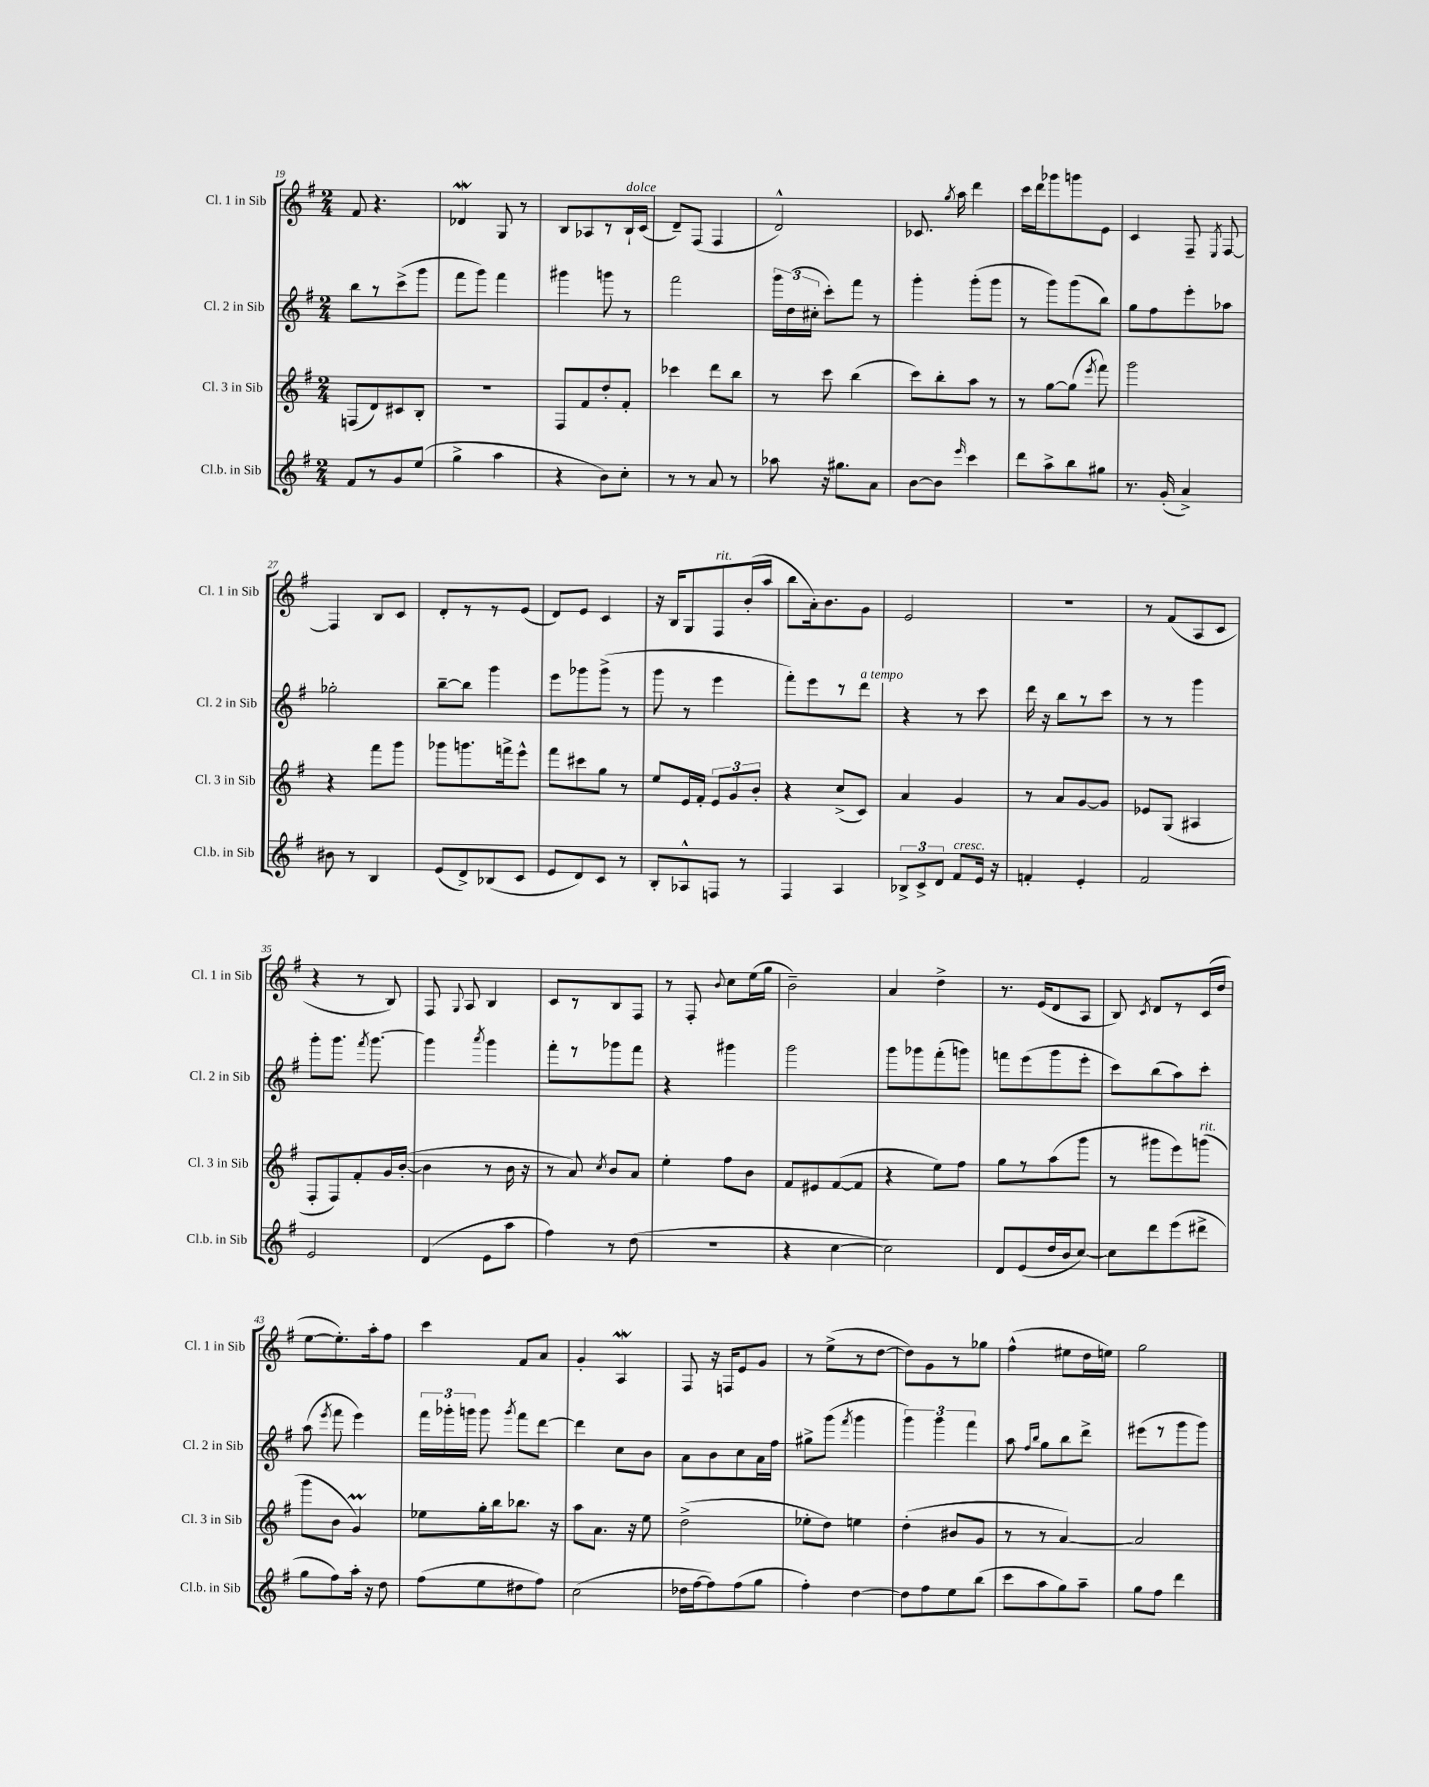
<<
\new StaffGroup <<
\new Staff = "s0" \with { instrumentName = "Cl. 1 in Sib" shortInstrumentName = "Cl. 1 in Sib" } {
    \clef treble \key g \major \numericTimeSignature \time 2/4
    \autoBeamOff fis'8 r4. |
    des'4\mordent g8 r8 |
    b8[ aes8 r8 b16-!^\markup { \italic "dolce" } c'16]( |
    d'8[--) fis8]( fis4 |
    d'2-^) |
    ces'8. \acciaccatura { g''8 } a''16 d'''4 |
    c'''16[ d'''16 ges'''8 g'''8 e'8] |
    c'4 fis8-- \acciaccatura { e8 } fis8~ |
    fis4 b8[ c'8] |
    d'8[-. r8 r8 e'8]( |
    d'8[) e'8] c'4 |
    r16 b16[ g8 fis8^\markup { \italic "rit." } b'16-.( a''16] |
    b''8[ a'16-.) b'8. g'8] |
    e'2 |
    R2 |
    r8 fis'8[( a8 c'8] |
    r4 r8 b8) |
    fis8 \appoggiatura { g8 } a8 b4 |
    c'8[ r8 b8 fis8] |
    r8 fis8-. \appoggiatura { b'8 } c''8[ e''16( g''16] |
    b'2--) |
    a'4 d''4-> |
    r8. e'16[( d'8 a8] |
    b8) \acciaccatura { c'8 } d'8[ r8 c'16( d''16] |
    e''8[~ e''8.-.) a''16-. fis''8] |
    c'''4 fis'8[ a'8] |
    g'4-. a4\mordent |
    fis8 r16 f16[ e'8 g'8] |
    r8 e''8[->( r8 d''8]~ |
    d''8[) g'8 r8 ges''8] |
    fis''4-^( eis''8[ d''16 e''16]) |
    g''2 \bar "|." |
}
\new Staff = "s1" \with { instrumentName = "Cl. 2 in Sib" shortInstrumentName = "Cl. 2 in Sib" } {
    \clef treble \key g \major \numericTimeSignature \time 2/4
    \autoBeamOff b''8[ r8 c'''8->( g'''8] |
    fis'''8[ g'''8]) fis'''4 |
    gis'''4 g'''8 r8 |
    fis'''2 |
    \tuplet 3/2 { g'''16[ d''16( cis''16]-. } c'''8[-.) fis'''8] r8 |
    g'''4-. g'''8[-.( g'''8] |
    r8 g'''8[) g'''8( b''8]) |
    g''8[ fis''8 e'''8-. aes''8] |
    ges''2-. |
    b''8[~-- b''8] g'''4 |
    e'''8[ ges'''8 ges'''8]->( r8 |
    g'''8 r8 e'''4 |
    fis'''8[-.) e'''8 r8 d'''8]^\markup { \italic "a tempo" } |
    r4 r8 c'''8 |
    d'''16 r16 b''8[ r8 c'''8] |
    r8 r8 g'''4 |
    g'''8[-. g'''8.] \acciaccatura { fis'''8 } g'''8.~ |
    g'''4 \acciaccatura { a'''8 } g'''4 |
    fis'''8[-. r8 ges'''8 fis'''8] |
    r4 gis'''4 |
    g'''2 |
    g'''8[ ges'''8 fis'''8-.( g'''8]) |
    f'''8[ e'''8( g'''8 e'''8]-. |
    c'''8[) b''8( a''8) c'''8]-. |
    a''8( \acciaccatura { e'''8 } fis'''8 e'''4) |
    \tuplet 3/2 { fis'''16[ ges'''16-. g'''16] } g'''8 \acciaccatura { g'''8 } fis'''8[ d'''8]~ |
    d'''4 c''8[ b'8] |
    a'8[ b'8 c''8 a'16 fis''16] |
    gis''8[-> g'''8]( \acciaccatura { fis'''8 } g'''4 |
    \tuplet 3/2 { g'''4) g'''4 fis'''4 } |
    a''8 \grace { fis''16[ b''16] } g''8[ b''8 d'''8]-> |
    eis'''8[( r8 g'''8 g'''8]) \bar "|." |
}
\new Staff = "s2" \with { instrumentName = "Cl. 3 in Sib" shortInstrumentName = "Cl. 3 in Sib" } {
    \clef treble \key g \major \numericTimeSignature \time 2/4
    \autoBeamOff f8[( d'8) cis'8 b8]-. |
    R2 |
    fis8[ fis'8 d''8-. fis'8]-. |
    ces'''4 d'''8[ b''8] |
    r8 c'''8 b''4( |
    c'''8[) b''8-. a''8] r8 |
    r8 g''8[~ g''8]( \acciaccatura { e'''8 } fis'''8) |
    g'''2 |
    r4 fis'''8[ g'''8] |
    ges'''8[ g'''8. f'''16-> e'''8]-^ |
    fis'''8[ cis'''8 g''8] r8 |
    e''8[ e'16 fis'16]-. \tuplet 3/2 { e'8[ g'8 b'8]-. } |
    r4 c''8[->( c'8]) |
    a'4 g'4 |
    r8 a'8[ g'8~ g'8] |
    ees'8[ g8]( ais4 |
    fis8[-. fis8) fis'8-. g'16 b'16]~-.( |
    b'4 r8 b'16 r16 |
    r8 a'8) \acciaccatura { c''8 } b'8[ a'8] |
    e''4-. fis''8[ b'8] |
    fis'8[ eis'8 fis'8~( fis'8] |
    r4 e''8[) fis''8] |
    g''8[ r8 a''8( g'''8] |
    r8 gis'''8[ e'''8) g'''8]^\markup { \italic "rit." }( |
    g'''8[ b'8] g'4\prall) |
    ees''8[ g''16-. b''16 bes''8.] r16 |
    a''8[ a'8.] r16 e''8 |
    d''2->( |
    ees''8[-. d''8]) e''4 |
    d''4-.( bis'8[ g'8] |
    r8 r8 a'4~) |
    a'2 \bar "|." |
}
\new Staff = "s3" \with { instrumentName = "Cl.b. in Sib" shortInstrumentName = "Cl.b. in Sib" } {
    \clef treble \key g \major \numericTimeSignature \time 2/4
    \autoBeamOff fis'8[ r8 g'8 e''8]( |
    g''4-> a''4 |
    r4 b'8[) c''8]-. |
    r8 r8 a'8 r8 |
    aes''8 r16 gis''8.[ a'8] |
    b'8[~ b'8] \grace { e'''16 } c'''4 |
    d'''8[ a''8-> b''8 gis''8] |
    r8. g'16-.( a'4->) |
    bis'8 r8 b4 |
    e'8[( d'8->) bes8( c'8] |
    e'8[ d'8) c'8] r8 |
    b8[-. aes8-^ f8] r8 |
    fis4 a4 |
    \tuplet 3/2 { bes8[-> c'8-> d'8] } fis'8[^\markup { \italic "cresc." } e'16] r16 |
    f'4-. e'4-. |
    fis'2 |
    e'2 |
    d'4( e'8[ a''8] |
    fis''4) r8 d''8( |
    r2 |
    r4 c''4~ |
    c''2) |
    d'8[ e'8( d''16 b'16 c''8]~) |
    c''8[ d'''8 e'''8( dis'''8]-> |
    g''8[ fis''8) a''16]-. r16 d''8 |
    fis''8[( e''8 dis''8 fis''8]) |
    c''2( |
    des''16[ fis''16~ fis''8) fis''8( g''8] |
    fis''4-.) d''4~ |
    d''8[ fis''8 e''8 b''8]( |
    c'''8[ a''8 g''8) a''8]-- |
    g''8[ fis''8] d'''4 \bar "|." |
}
>>
>>
\layout { \context { \Score currentBarNumber = #19 } }
